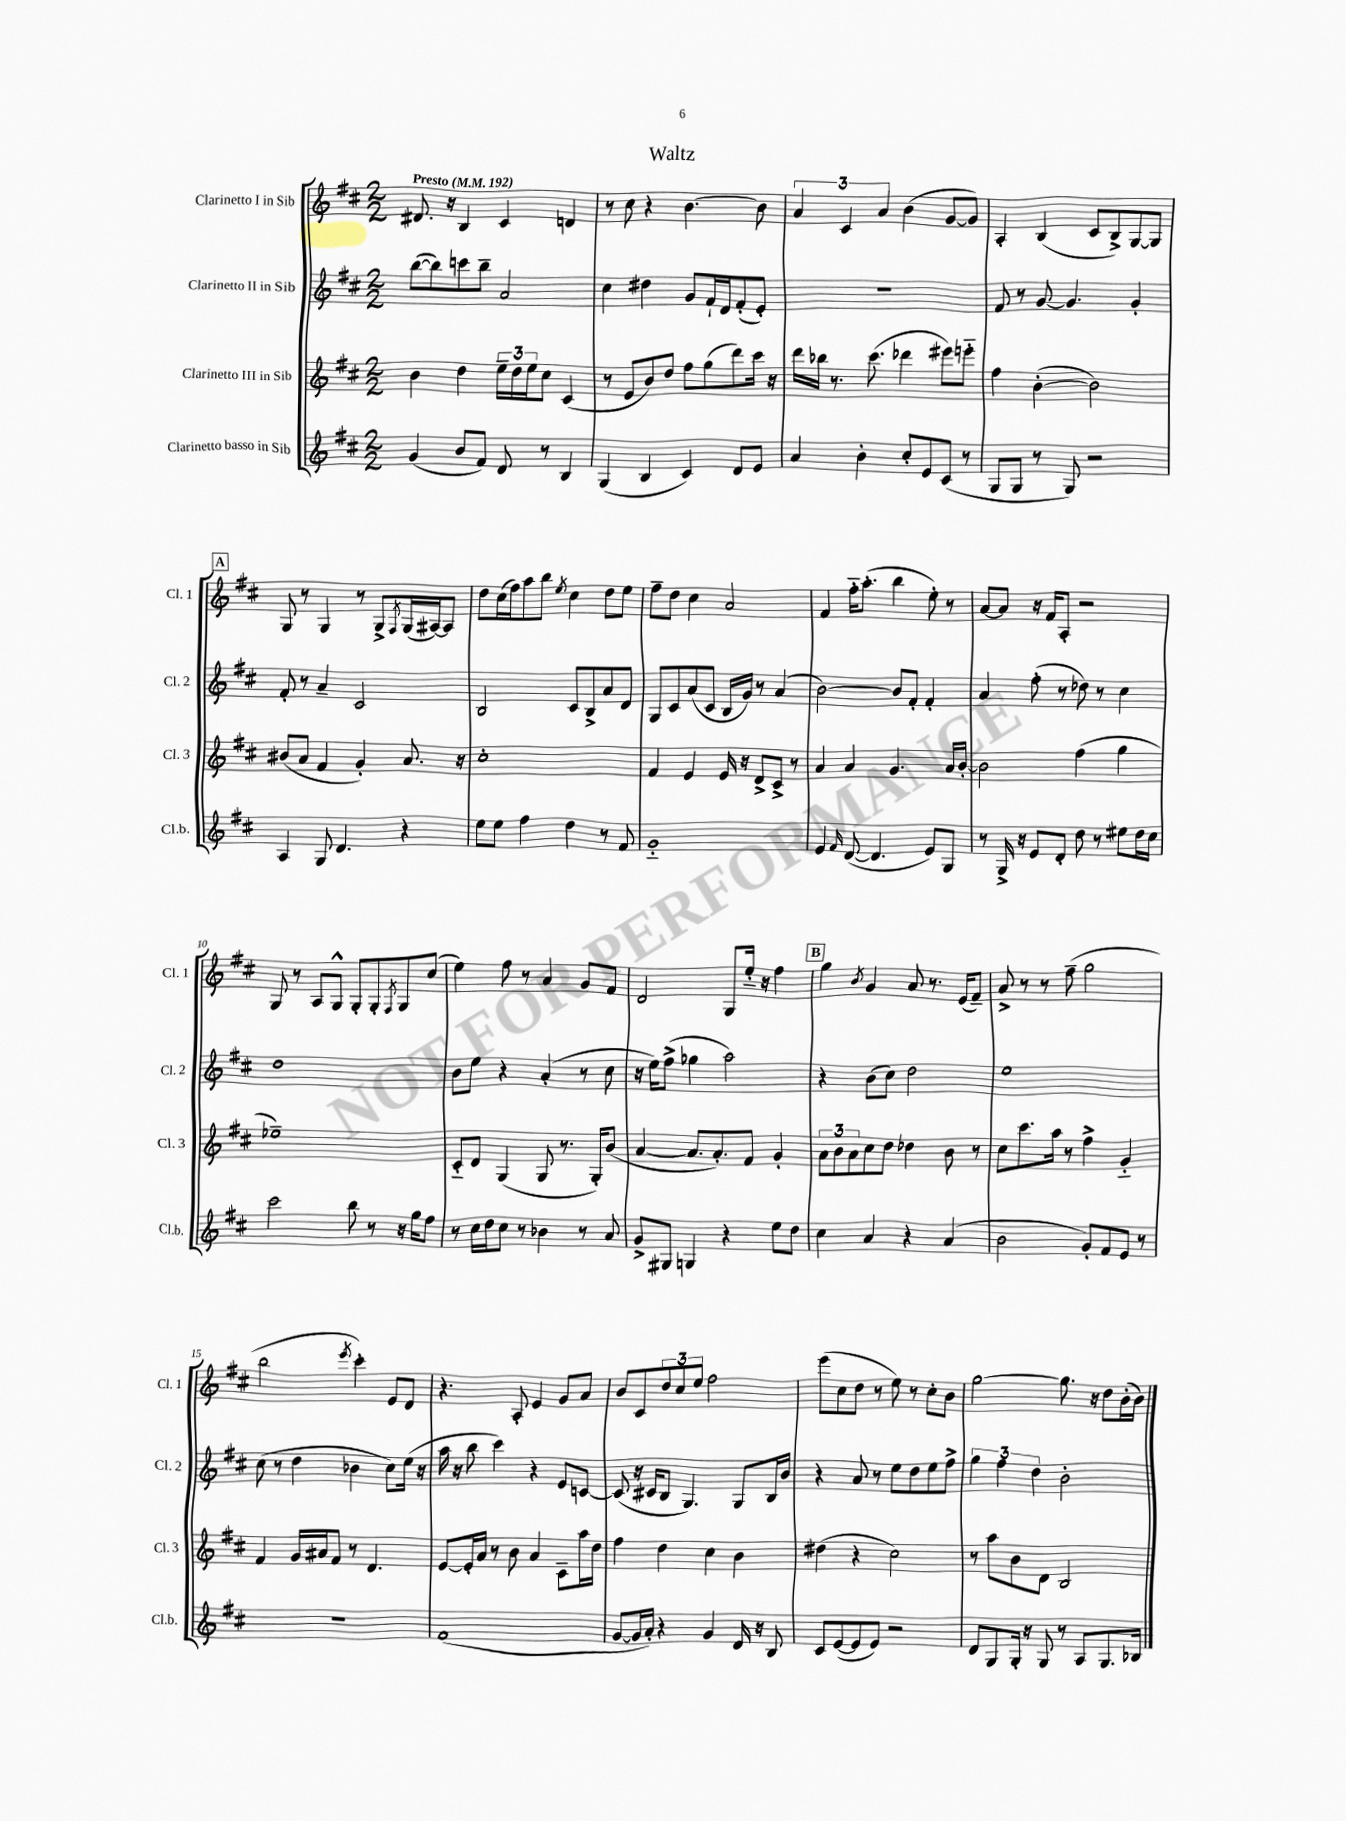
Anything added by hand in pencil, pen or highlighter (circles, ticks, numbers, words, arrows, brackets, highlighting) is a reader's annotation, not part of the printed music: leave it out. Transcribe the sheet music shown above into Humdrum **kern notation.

**kern	**kern	**kern	**kern
*staff4	*staff3	*staff2	*staff1
*clefG2	*clefG2	*clefG2	*clefG2
*k[f#c#]	*k[f#c#]	*k[f#c#]	*k[f#c#]
*M2/2	*M2/2	*M2/2	*M2/2
*MM192	*MM192	*MM192	*MM192
(4g/	4b\	([8bb\L	8.d#/
.	.	8bb\])	.
.	.	.	16r
8b/L	4dd\	8ccc\	4B/
8f#/J)	.	8bb~\J	.
8d/	24ee~\LL	2a/	4c#/
.	24dd\	.	.
.	24ee\J	.	.
8r	8cc#\J	.	.
4B/	(4c#/	.	4d/
=	=	=	=
(4G/	8r	4cc#\	8r
.	8e/L	.	8cc#\
4B/	8b/)	4dd#\	4r
.	8dd/J	.	.
4c#/)	8ff#\L	8g/L	[4.b\
.	(8gg\	16f#`/L	.
.	.	16d/J	.
8d/L	8ddd\)	(8f#'/	.
8e/J	16ccc#\Jk	8e'/J)	8b\]
.	16r	.	.
=	=	=	=
4a/	16ddd\LL	1r	6a/
.	16bb-\JJ	.	.
.	8.r	.	.
.	.	.	6c#/
4b'\	.	.	.
.	(8.ccc#\	.	.
.	.	.	6a/
8cc#'/L	4ddd-\	.	(4b\
8e/	.	.	.
(8c#/J	8eee#\L)	.	[8g/L
8r	8eee'~\J	.	8g/]J)
=	=	=	=
8G/L	4ff#\	8f#/	4A'/
8G/J	.	8r	.
8r	([4b'\	[8g/	(4B/
8G/)	.	4.g/]	.
2r	2b\])	.	8c#/L
.	.	.	8B^/)
.	.	4g'/	[8G/
.	.	.	8G/]J
=	=	=	=
4A/	(8b#/L	8f#'/	8G/
.	8a/J	8r	8r
8G/	4f#/	4a~/	4G/
4.d/	.	.	.
.	4g'/)	2c#/	8r
.	.	.	8G^/L
.	.	.	8qF#/
4r	8.a/	.	(16G/L
.	.	.	[16A#/J)
.	.	.	8A#/]J
.	16r	.	.
=	=	=	=
8ee\L	1cc#'	2B/	8dd\L
8ee\J	.	.	(16cc#\L
.	.	.	16ff#\J)
4ff#\	.	.	8aa\
.	.	.	8bb\J
.	.	.	8qee/
4dd\	.	8c#/L	4cc#\
.	.	8B^/	.
8r	.	8a/	8dd\L
8f#/	.	8d/J	8ee\J
=	=	=	=
1g'~	4f#/	8G/L	8ff#~\L
.	.	8c#/	8dd\J
.	4e/	(8a/	4cc#\
.	.	8c#/J	.
.	16e/	16B/LL	2a/
.	16r	16g/JJ)	.
.	8d^/L	8r	.
.	8c#^/J	(4a/	.
.	8r	.	.
=	=	=	=
4e/	4a/	[2b\)	4f#/
16qqf#/	.	.	.
([8d/	4a/	.	16ff#'~\LK
.	.	.	(8.aa'\J
4.d/]	.	.	.
.	4.g/	8b/]L	4bb\
.	.	8f#'/J	.
8e/L)	.	4f#'/	8ee'\)
8G/J	16a/LL	.	8r
.	[16b'/JJ	.	.
=	=	=	=
8r	2b\]	4a/	[8a/L
16G^/	.	.	8a/]J
16r	.	.	.
8e/L	.	(8ff#'\	16r
.	.	.	16f#/LK
8d'/J	.	8r	8A'/J
8dd\	(4ff#\	8dd-\)	2r
8r	.	8r	.
8ee#\L	4gg\	4cc#\	.
16dd\L	.	.	.
16cc#\JJ	.	.	.
=	=	=	=
2ccc#\	1ee-~)	1dd	8G/
.	.	.	8r
.	.	.	8A/L
.	.	.	8G^^/J
8bb\	.	.	8G'/L
8r	.	.	8G'/
.	.	.	8qF#/
16r	.	.	8G/
16gg\LK	.	.	.
8ff#\J	.	.	(8cc#/J
=	=	=	=
8r	8c#'~/L	8b\L	4ee\)
16cc#\LL	8d/J	8ee\J	.
16dd\J	.	.	.
8cc#\J	(4G/	4r	8ff#\
8r	.	.	8r
4b-\	8G/	(4a'/	4a/
.	8.r	.	.
8r	.	8r	8g/L
.	16G'/LK)	.	.
8a/	(8b/J	8cc#\	8f#/J
=	=	=	=
8g^/L	[4a/	16r	2d/
.	.	16ee\LK)	.
8G#/J	.	(8ff#^\J	.
4G/	8.a/]L	4gg-\	.
.	8.a'/)	.	.
4r	.	2aa\)	8G/L
.	8f#/J	.	16ee'~/Jk
.	.	.	16r
8ee\L	4g'/	.	4ff#\
8dd\J	.	.	.
=	=	=	=
4cc#\	12a\L	4r	4gg\
.	12b\	.	.
.	12a\	.	.
.	.	.	8qb/
4a/	8cc#\	(8b\L	4g/
.	8dd\J	8cc#\J)	.
4r	4dd-\	2dd\	8a/
.	.	.	8.r
(4a/	8b\	.	.
.	.	.	(16e/LK
.	8r	.	8f#~/J)
=	=	=	=
2b\	8cc#\L	1ee	8a^/
.	8.ccc#\	.	8r
.	.	.	8r
.	16aa\Jk	.	.
.	8r	.	(8ff#~\
8g'/L)	4ff#^\	.	2gg\
8f#/	.	.	.
8e/J	4g'~/	.	.
8r	.	.	.
=	=	=	=
1r	4f#/	(8cc#\	2bb\
.	.	8r	.
.	16g/LL	4dd\	.
.	16a#/J	.	.
.	8f#/J	.	.
.	.	.	8qeee/
.	8r	4b-\	4ccc#'\)
.	4.d/	.	.
.	.	8cc#\L)	8e/L
.	.	(16ee\Jk	8d/J
.	.	16r	.
=	=	=	=
(1f#	[8e/L	16aa\	4.r
.	.	16r	.
.	16e'/]L	8bb\	.
.	16a/JJ	.	.
.	8r	4ccc#\)	.
.	8b\	.	8A'/
.	4a/	4r	4e/
.	8c#~\L	8e/L	8g/L
.	16aa\L	[8c/J	8a/J
.	16dd\JJ	.	.
=	=	=	=
[8g/L	4ff#\	(8c/]	8b/L
16g/]L	.	16r	8c#/
16a'/JJ)	.	16c#/LK	.
4r	4dd\	8B/J	12dd/
.	.	.	12cc#/
.	.	4.G/)	.
.	.	.	12ee/J
4g/	4cc#\	.	2ff#\
16d/	4b\	8G/L	.
16r	.	.	.
8B/	.	16B/L	.
.	.	16b/JJ	.
=	=	=	=
8c#/L	(4dd#\	4r	(8eee\L
([8e/	.	.	8cc#\
8e/]	4r	8a/	8dd\J
8e/J)	.	8r	8r
2r	2cc#\)	8ee\L	8ee\)
.	.	8dd\	8r
.	.	8ee\	8cc#'\L
.	.	8ff#^\J	8b\J
=	=	=	=
8d/L	8r	6gg\	[2gg\
8G/	8aa\L	.	.
.	.	6ff#\	.
16G'/Jk	8b\	.	.
16r	.	.	.
.	.	6dd\	.
8G/	8d\J	.	.
8r	2B/	2b'\	8.gg\]
8A/L	.	.	.
.	.	.	16r
8.G/	.	.	8dd\L
.	.	.	(16b'\L
16B-/Jk	.	.	16b\JJ)
==	==	==	==
*-	*-	*-	*-
